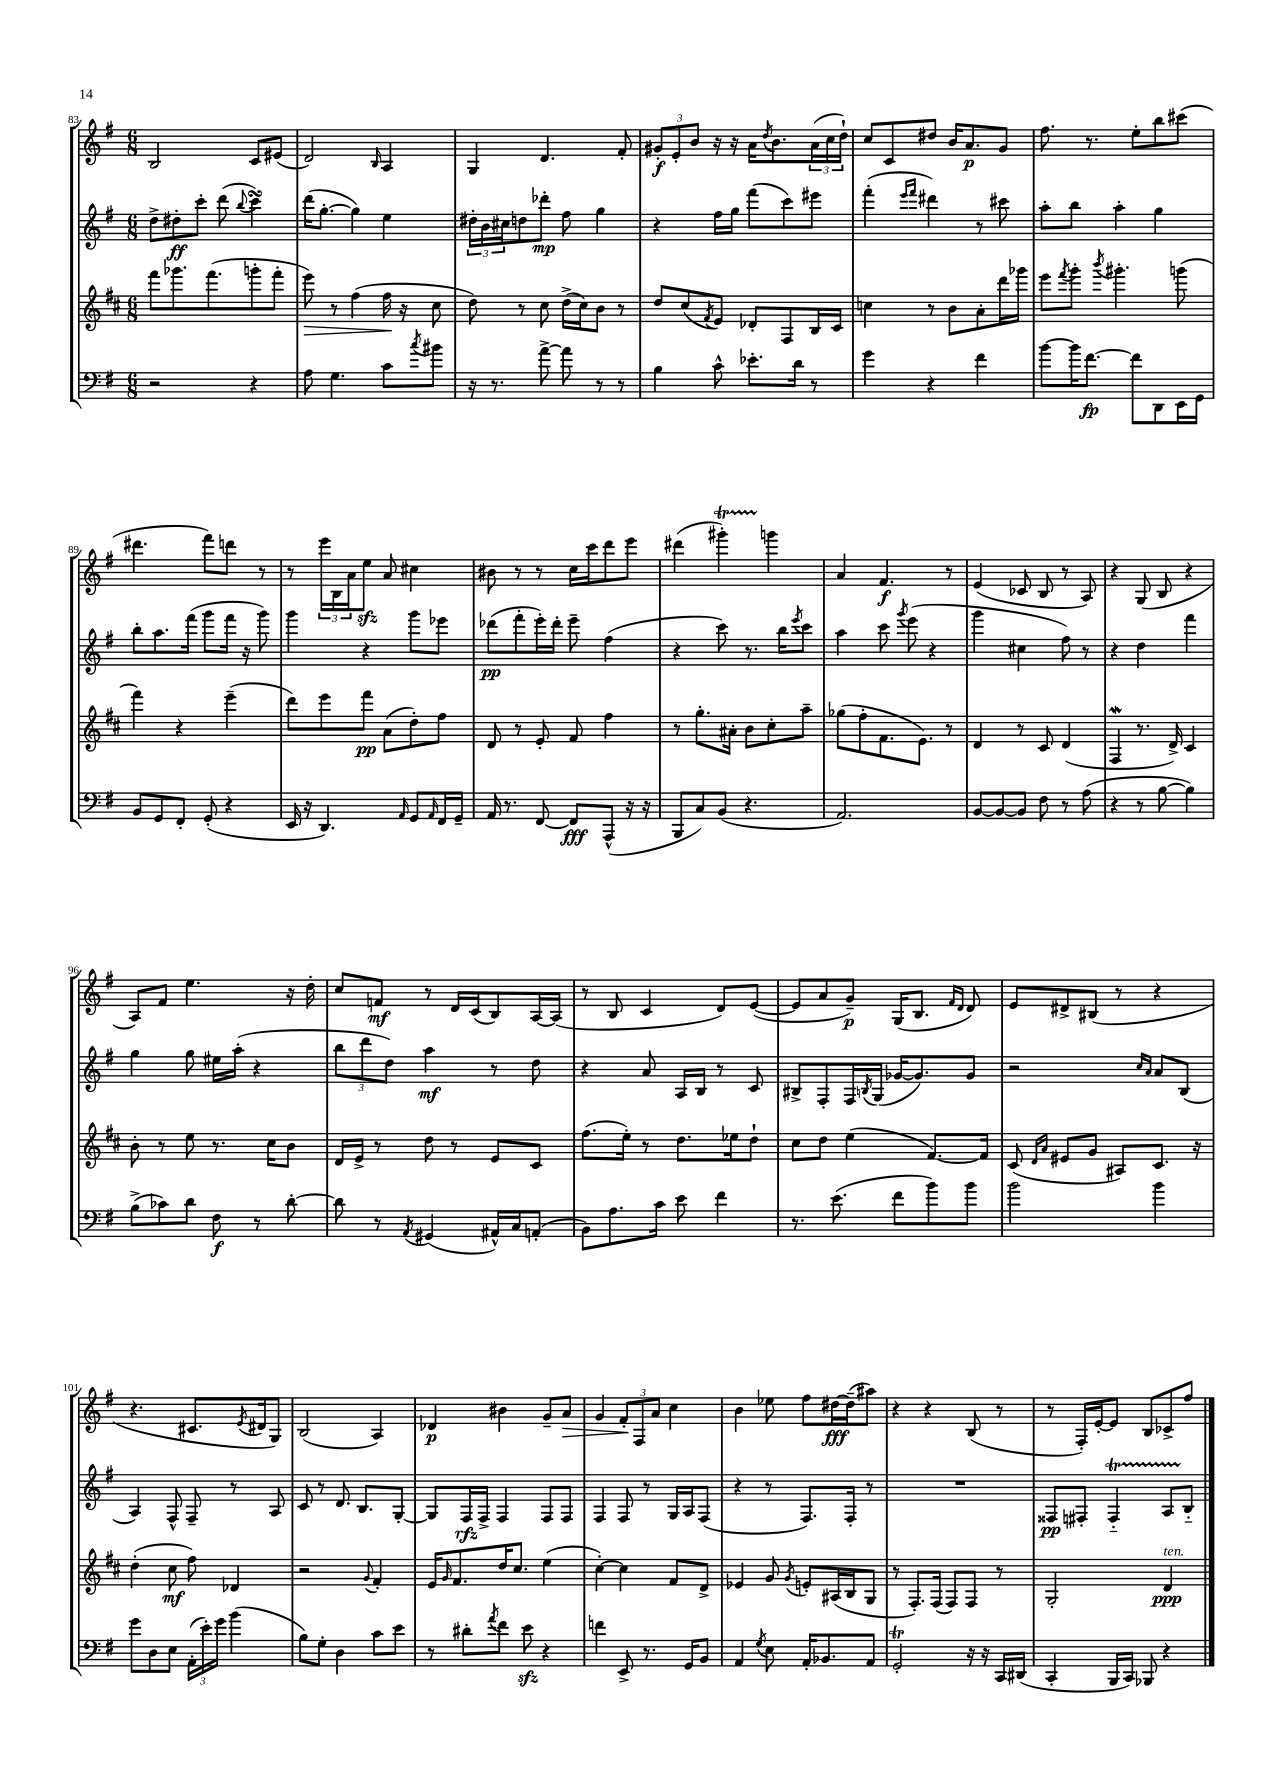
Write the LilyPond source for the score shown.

<<
\new StaffGroup <<
\new Staff = "s0" {
    \clef treble \key g \major \numericTimeSignature \time 6/8
    b2 c'8 eis'8( |
    d'2) \grace { b16 } a4 |
    g4 d'4. fis'8-. |
    \tuplet 3/2 { gis'8-.\f e'8-. b'8 } r16 r16 a'16 \acciaccatura { d''8 } b'8. \tuplet 3/2 { a'16( c''16 d''16-!) } |
    c''8 c'8 dis''8 b'16 a'8.\p g'8 |
    fis''8. r8. e''8-. b''8 cis'''8( |
    dis'''4. fis'''8) d'''8 r8 |
    r8 \tuplet 3/2 { e'''16 b16 a'16 } e''8\sfz a'8 cis''4 |
    bis'8 r8 r8 c''16 c'''16 d'''8 e'''8 |
    dis'''4( gis'''4-.\startTrillSpan) g'''4\stopTrillSpan |
    a'4 fis'4.\f r8 |
    e'4( ces'8 b8 r8 a8) |
    r4 g8( b8 r4 |
    a8) fis'8 e''4. r16 d''16-. |
    c''8 f'8\mf r8 d'16 c'16( b8) a16~ a16( |
    r8 b8 c'4 d'8) e'8~( |
    e'8 a'8 g'8--\p) g16( b8. \grace { fis'16 d'16 } d'8) |
    e'8 dis'8-> bis8( r8 r4 |
    r4. cis'8. \acciaccatura { e'8 } dis'16 g8) |
    b2( a4) |
    des'4\p bis'4 g'8-- a'8\> |
    g'4 \tuplet 3/2 { fis'8-.\! fis8 a'8 } c''4 |
    b'4 ees''8 fis''8 dis''16~\fff dis''16--( ais''8) |
    r4 r4 b8( r8 |
    r8 fis16-.) e'16~-. e'8 b8 ces'8-> fis''8 \bar "|." |
}
\new Staff = "s1" {
    \clef treble \key g \major \numericTimeSignature \time 6/8
    d''8-> dis''8-.\ff c'''8-. d'''8( \appoggiatura { b''8 } c'''4\turn) |
    d'''16( g''8.~-. g''4) e''4 |
    \tuplet 3/2 { dis''16-. b'16 cis''16 } d''8 des'''8-.\mp fis''8 g''4 |
    r4 fis''16 g''16 fis'''8( c'''8) eis'''8 |
    fis'''4-.( \grace { e'''16 fis'''16 } dis'''4) r8 cis'''8 |
    a''8-. b''8 a''4-. g''4 |
    b''8-. a''8. fis'''16( g'''8 fis'''16 r16 g'''8) |
    g'''4 r4 g'''8 ees'''8 |
    des'''8\pp( fis'''8-. e'''16-.) des'''16-. e'''8-- fis''4( |
    r4 c'''8) r8. b''16 \acciaccatura { e'''8 } c'''8 |
    a''4 c'''8 \acciaccatura { g'''8 } e'''8( r4 |
    g'''4 cis''4 fis''8) r8 |
    r4 d''4 fis'''4 |
    g''4 g''8 eis''16 a''16-.( r4 |
    \tuplet 3/2 { b''8 d'''8 d''8) } a''4\mf r8 d''8 |
    r4 a'8 a16 b16 r8 c'8 |
    bis8-> fis8-. fis16 \acciaccatura { b8 } g16( ges'16~ ges'8.) ges'8 |
    r2 \grace { c''16 a'16 } a'8 b8( |
    a4) fis8-^ fis8-- r8 a8 |
    c'8 r8 d'8. b8. g8~-. |
    g8 fis16\rfz fis16-> fis4 fis8 fis8 |
    fis4 fis8 r8 g16 a16 fis8( |
    r4 r8 fis8.) fis16-. r8 |
    R2. |
    fisis8\pp fis8-. fis4-_\startTrillSpan a8 b8-_\stopTrillSpan \bar "|." |
}
\new Staff = "s2" {
    \clef treble \key d \major \numericTimeSignature \time 6/8
    fis'''8 ges'''8. fis'''8.( g'''8-. fis'''8-. |
    e'''8\>) r8 fis''4( fis''16\! r16 cis''8 |
    d''8) r8 cis''8 d''16->( cis''16) b'8 r8 |
    d''8 cis''8( \acciaccatura { fis'8 } e'8) des'8-. fis8 b16 cis'16 |
    c''4 r8 b'8 a'8-. d'''16 ges'''16 |
    e'''8 \acciaccatura { fis'''8 } g'''8-. \acciaccatura { b'''8 } gis'''4.-. g'''8( |
    fis'''4) r4 e'''4--( |
    d'''8) e'''8 fis'''8\pp a'8( d''8-.) fis''8 |
    d'8 r8 e'8-. fis'8 fis''4 |
    r8 g''8.-. ais'16-. b'8 cis''8-. a''8-- |
    ges''8( fis''8-. fis'8. e'8.) r8 |
    d'4 r8 cis'8 d'4( |
    fis4\mordent r8. d'16->) cis'4 |
    b'8-. r8 e''8 r8. cis''16 b'8 |
    d'16 e'16-> r8 d''8 r8 e'8 cis'8 |
    fis''8.( e''16-.) r8 d''8. ees''16 d''8-! |
    cis''8 d''8 e''4( fis'8.~) fis'16 |
    cis'8( \grace { d'16 a'16 } eis'8 g'8 ais8) cis'8. r16 |
    d''4-.( cis''8\mf fis''8) des'4 |
    r2 \appoggiatura { g'8 } fis'4-. |
    e'16 \grace { g'16 } fis'8. d''16 cis''8. e''4( |
    cis''4~-.) cis''4 fis'8 d'8-> |
    ees'4 g'8 \acciaccatura { g'8 } e'8-. ais16( b16 g8 |
    r8 fis8.-.) fis16( fis8) fis8 r8 |
    g2-. d'4\ppp^\markup { \italic "ten." } \bar "|." |
}
\new Staff = "s3" {
    \clef bass \key g \major \numericTimeSignature \time 6/8
    r2 r4 |
    a8 g4. c'8 \acciaccatura { c''8 } bis'8 |
    r16 r8. a'8~-> a'8 r8 r8 |
    b4 c'8-^ ees'8.-. d'16 r8 |
    g'4 r4 fis'4 |
    b'8~ b'16 fis'8.~\fp fis'8 d,8 e,16 g,16 |
    b,8 g,8 fis,8-. g,8-.( r4 |
    e,16 r16 d,4.) \grace { a,16 } g,8 \grace { a,16 } fis,16 g,16-- |
    a,16 r8. fis,8~ fis,8\fff a,,8-^( r16 r16 |
    b,,8 c8) b,8( r4. |
    a,2.) |
    b,8~ b,8~ b,8 fis8 r8 a8( |
    r4 r8 b8~ b4) |
    b8->( ces'8) d'8 fis8\f r8 d'8~-. |
    d'8 r8 \acciaccatura { a,8 } gis,4( ais,16-^) c16 a,8-.( |
    b,8) a8. c'16 e'8 fis'4 |
    r8. e'8.( fis'8 b'8) b'8 |
    b'2 b'4 |
    g'8 d8 e8 \tuplet 3/2 { a,16-.( e'16-.) g'16 } b'4( |
    b8) g8-. d4 c'8 e'8 |
    r8 dis'8-. \acciaccatura { a'8 } fis'8 e'8\sfz r4 |
    f'4 e,8-> r8. g,16 b,8 |
    a,4 \acciaccatura { g8 } e8 a,16-. bes,8. a,8 |
    g,2-.\trill r16 r16 c,16 dis,16( |
    c,4-. b,,16 c,16) bes,,8 r4 \bar "|." |
}
>>
>>
\layout { \context { \Score currentBarNumber = #83 } }
